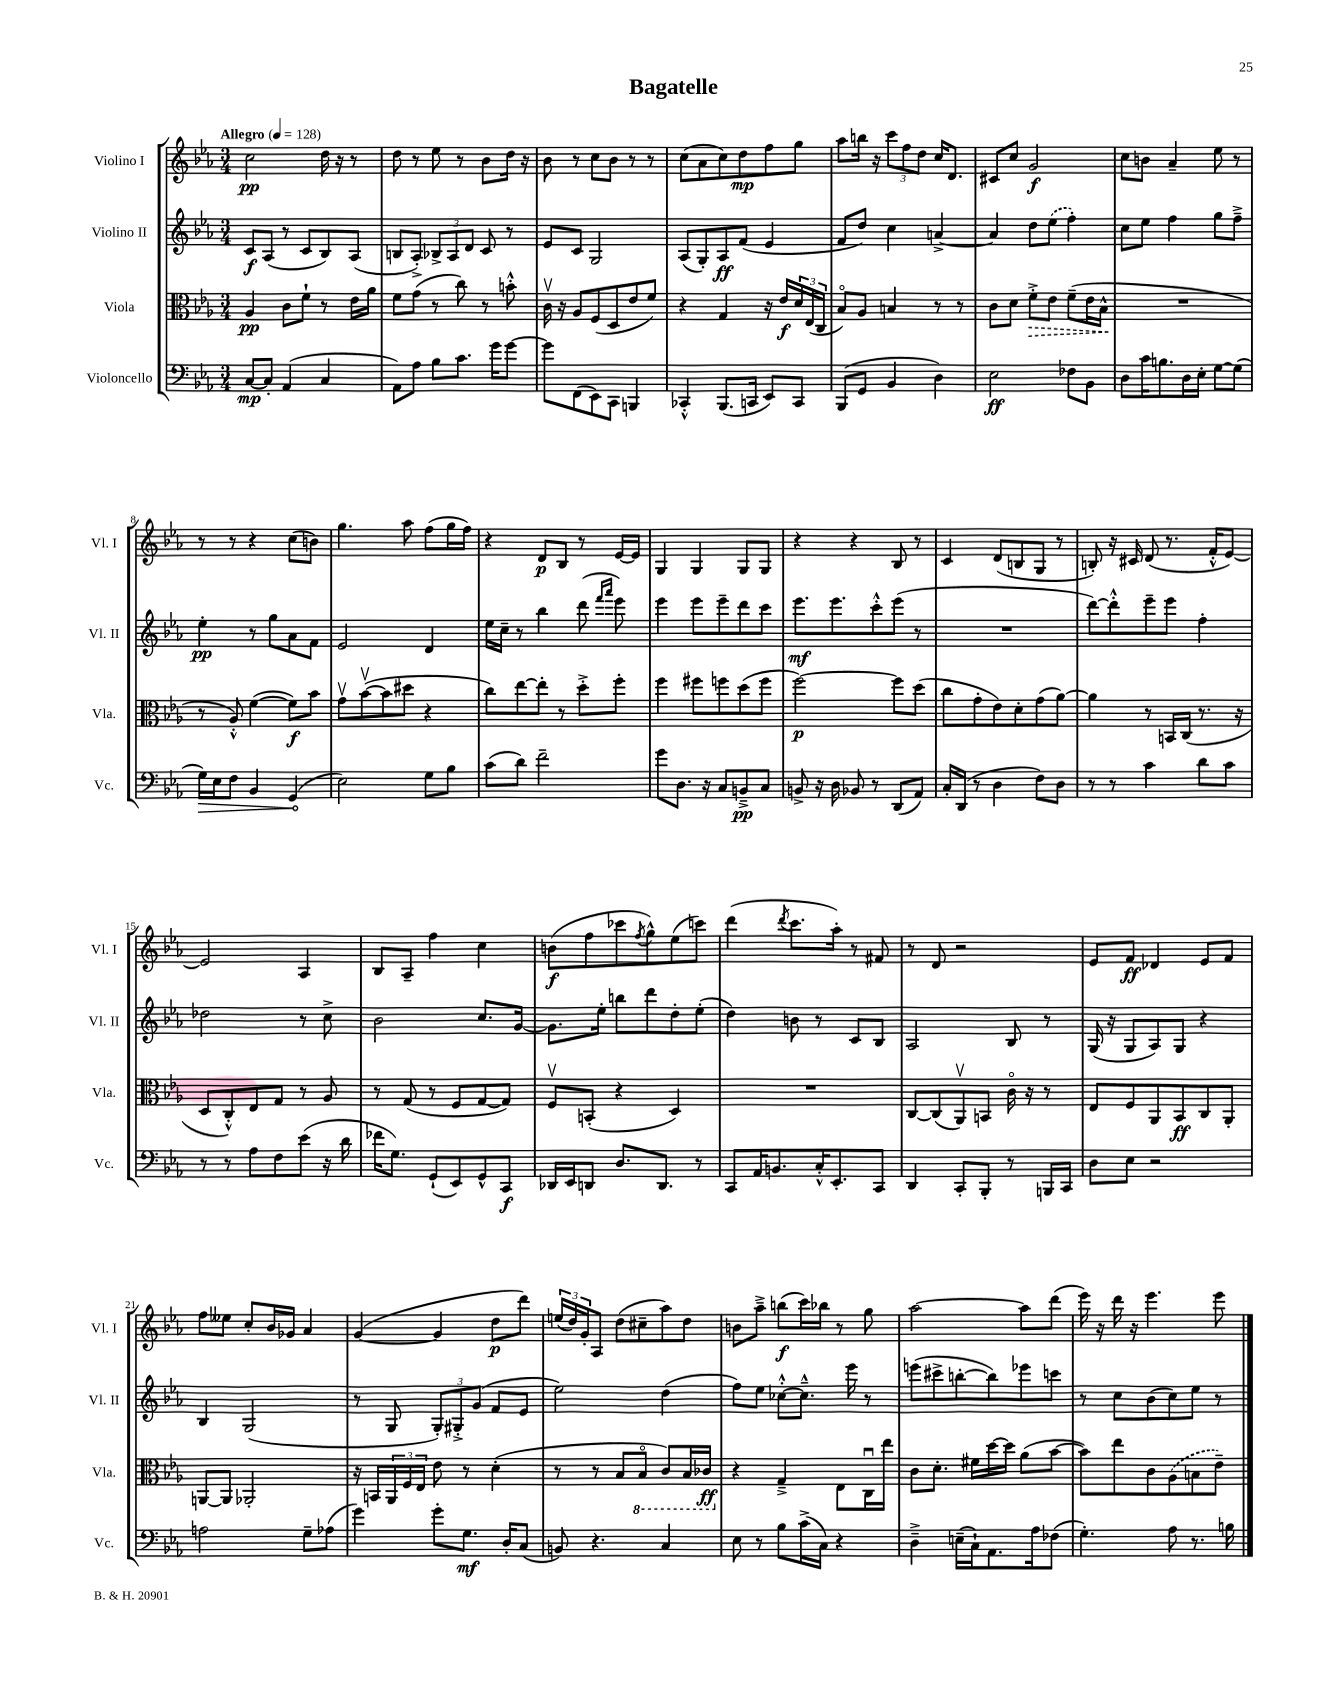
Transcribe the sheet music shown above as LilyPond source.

\header { title = "Bagatelle" }
<<
\new StaffGroup <<
\new Staff = "s0" \with { instrumentName = "Violino I" shortInstrumentName = "Vl. I" } {
    \clef treble \key ees \major \numericTimeSignature \time 3/4 \tempo "Allegro" 4 = 128
    c''2\pp d''16 r16 r8 |
    d''8 r8 ees''8 r8 bes'8 d''16 r16 |
    bes'8 r8 c''8 bes'8 r8 r8 |
    c''8( aes'8 c''8) d''8\mp f''8 g''8 |
    aes''8 b''16 r16 \tuplet 3/2 { c'''8 f''8 d''8 } c''16 d'8. |
    cis'8 c''8 g'2\f |
    c''8 b'8 aes'4-- ees''8 r8 |
    r8 r8 r4 c''8( b'8) |
    g''4. aes''8 f''8( g''16 f''16) |
    r4 d'8\p bes8 r8 ees'16~ ees'16 |
    g4 g4 g8 g8 |
    r4 r4 bes8 r8 |
    c'4 d'8( b8 g8 r8 |
    b8-.) r16 cis'16 d'8( r8. f'16-.-^ ees'8~) |
    ees'2 aes4 |
    bes8 aes8-- f''4 c''4 |
    b'8\f( f''8 ces'''8 \acciaccatura { f''8 } g''8-^) ees''8( c'''8) |
    d'''4( \acciaccatura { d'''8 } c'''8. aes''16-.) r8 fis'8 |
    r8 d'8 r2 |
    ees'8 f'8\ff des'4 ees'8 f'8 |
    f''8 eeses''8 c''8-. bes'16 ges'16 aes'4 |
    g'4~( g'4 d''8\p d'''8) |
    \tuplet 3/2 { e''16( d''16) g'16-. } aes8 d''8( cis''8-- aes''8) d''8 |
    b'8 aes''8---> b''8\f( c'''16) bes''16 r8 g''8 |
    aes''2~ aes''8 d'''8( |
    ees'''16) r16 d'''16 r16 ees'''4. ees'''8 \bar "|." |
}
\new Staff = "s1" \with { instrumentName = "Violino II" shortInstrumentName = "Vl. II" } {
    \clef treble \key ees \major \numericTimeSignature \time 3/4
    c'8\f aes8( r8 c'8 bes8) aes8( |
    b8 aes8-.->) \tuplet 3/2 { bes8-> aes8 d'8 } c'8 r8 |
    ees'8 c'8 g2 |
    aes8( g8-.) aes8\ff f'8( ees'4 |
    f'8 d''8) c''4 a'4~-> |
    a'4 d''8 \once \slurDashed ees''8( f''4-.) |
    c''8 ees''8 f''4 g''8 f''8---> |
    ees''4-.\pp r8 g''8 aes'8 f'8 |
    ees'2 d'4 |
    ees''16 c''16-- r8 bes''4 d'''8( \grace { f'''16 aes'''16 } ees'''8) |
    ees'''4 ees'''8 ees'''8-- d'''8 c'''8 |
    ees'''8.\mf ees'''8. c'''8-.-^ ees'''8( r8 |
    R2. |
    d'''8~) d'''8-.-^ ees'''8-- ees'''8 f''4-. |
    des''2 r8 c''8-> |
    bes'2 c''8. g'16~ |
    g'8. ees''16-. b''8 d'''8 d''8-. ees''8-.( |
    d''4) b'8 r8 c'8 bes8 |
    aes2 bes8 r8 |
    g16( r16 g8 aes8) g8 r4 |
    bes4 g2( |
    r8 g8 \tuplet 3/2 { g8-.) gis8-.-> g'8( } f'8 ees'8 |
    ees''2) d''4( |
    f''8) ees''8 ces''8~-.-^ ces''8.---^ ees'''16 r8 |
    e'''8( cis'''8-> b''8~-. b''8) ees'''8 c'''8 |
    r8 c''8 bes'8( c''8) ees''8 r8 \bar "|." |
}
\new Staff = "s2" \with { instrumentName = "Viola" shortInstrumentName = "Vla." } {
    \clef alto \key ees \major \numericTimeSignature \time 3/4
    aes4\pp c'8 f'8-! r8 ees'16 aes'16 |
    f'8 g'8( r8 c''8) r8 b'8-.-^ |
    c'16\upbow r16 aes8 f8( d8 ees'8 f'8) |
    r4 g4 r16 ees'16\f \tuplet 3/2 { d'16 ees16( c16 } |
    bes8\flageolet) aes8 b4 r8 r8 |
    c'8 d'8 \once \override Hairpin.style = #'dashed-line f'8-.->\> ees'8 f'8--( ees'16 bes16-^\! |
    R2. |
    r8 aes8-.-^) f'4~( f'8\f) bes'8 |
    g'8\upbow bes'8~\upbow( bes'8 dis''8 r4 |
    c''8) ees''8~ ees''8-. r8 d''8-.-> f''8-. |
    f''4 fis''8 f''8 d''8( f''8 |
    f''2~\p) f''8 d''8( |
    c''8 g'8-. ees'8) d'8-. g'8( aes'8~) |
    aes'4 r8 b,16 c16( r8. r16 |
    d8 c8-.-^) ees8 g8 r8 aes8 |
    r8 g8( r8 f8 g8~ g8) |
    f8\upbow b,8-.( r4 d4) |
    R2. |
    c8~ c8( aes,8\upbow) b,8 c'16\flageolet r16 r8 |
    ees8 f8 aes,8 bes,8\ff c8 aes,8-. |
    a,8~ a,8 aes,2-. |
    r16 b,16 \tuplet 3/2 { aes,16 f16 ees16 } ees'8 r8 d'4-.( |
    r8 r8 bes8 \ottava #-1 bes,8\flageolet c8) bes,16 ces16\ff \ottava #0 |
    r4 g4---> ees8 c16\downbow ees''16 |
    c'8 d'8.-. fis'16 d''16~ d''16 aes'8( bes'8~ |
    bes'8) ees''8 c'8 \once \slurDashed aes8( b8 ees'8--) \bar "|." |
}
\new Staff = "s3" \with { instrumentName = "Violoncello" shortInstrumentName = "Vc." } {
    \clef bass \key ees \major \numericTimeSignature \time 3/4
    c8~\mp c8-. aes,4( c4 |
    aes,8) aes8 bes8 c'8. g'16 g'8~ |
    g'8 f,8( ees,8) c,8 b,,4 |
    ces,4-.-^ bes,,8.( c,16 ees,8) c,8 |
    bes,,8( g,8 bes,4 d4) |
    ees2\ff fes8 bes,8 |
    d8 c'16 b8. d16 ees16-. g8~ g8( |
    \once \override Hairpin.circled-tip = ##t g16\>) ees16 f8 bes,4 g,4\!( |
    ees2) g8 bes8 |
    c'8( d'8) f'2-- |
    g'8 d8. r16 c8 b,8--->\pp c8 |
    b,8-> r16 d16 bes,8 r8 d,8( aes,8) |
    c16-. d,16( r8 d4 f8) d8 |
    r8 r8 c'4 d'8 c'8 |
    r8 r8 aes8 f8 ees'8( r16 d'16 |
    fes'16 g8.) g,8-!( ees,8) g,8-^ c,8\f |
    des,16 ees,16 d,8 d8. d,8. r8 |
    c,8 aes,16 b,8. c16-.-^ ees,8.-. c,8 |
    d,4 c,8-. bes,,8-. r8 b,,16 c,16 |
    d8 ees8 r2 |
    a2 g8-- aes8( |
    g'4) g'8-. g8.\mf d16-. c8( |
    b,8) r4. c4 |
    ees8 r8 bes8 c'16->( c16) r4 |
    d4---> e16--( c16-!) aes,8. aes16 fes8( |
    g4.-.) aes8 r8. b16 \bar "|." |
}
>>
>>
